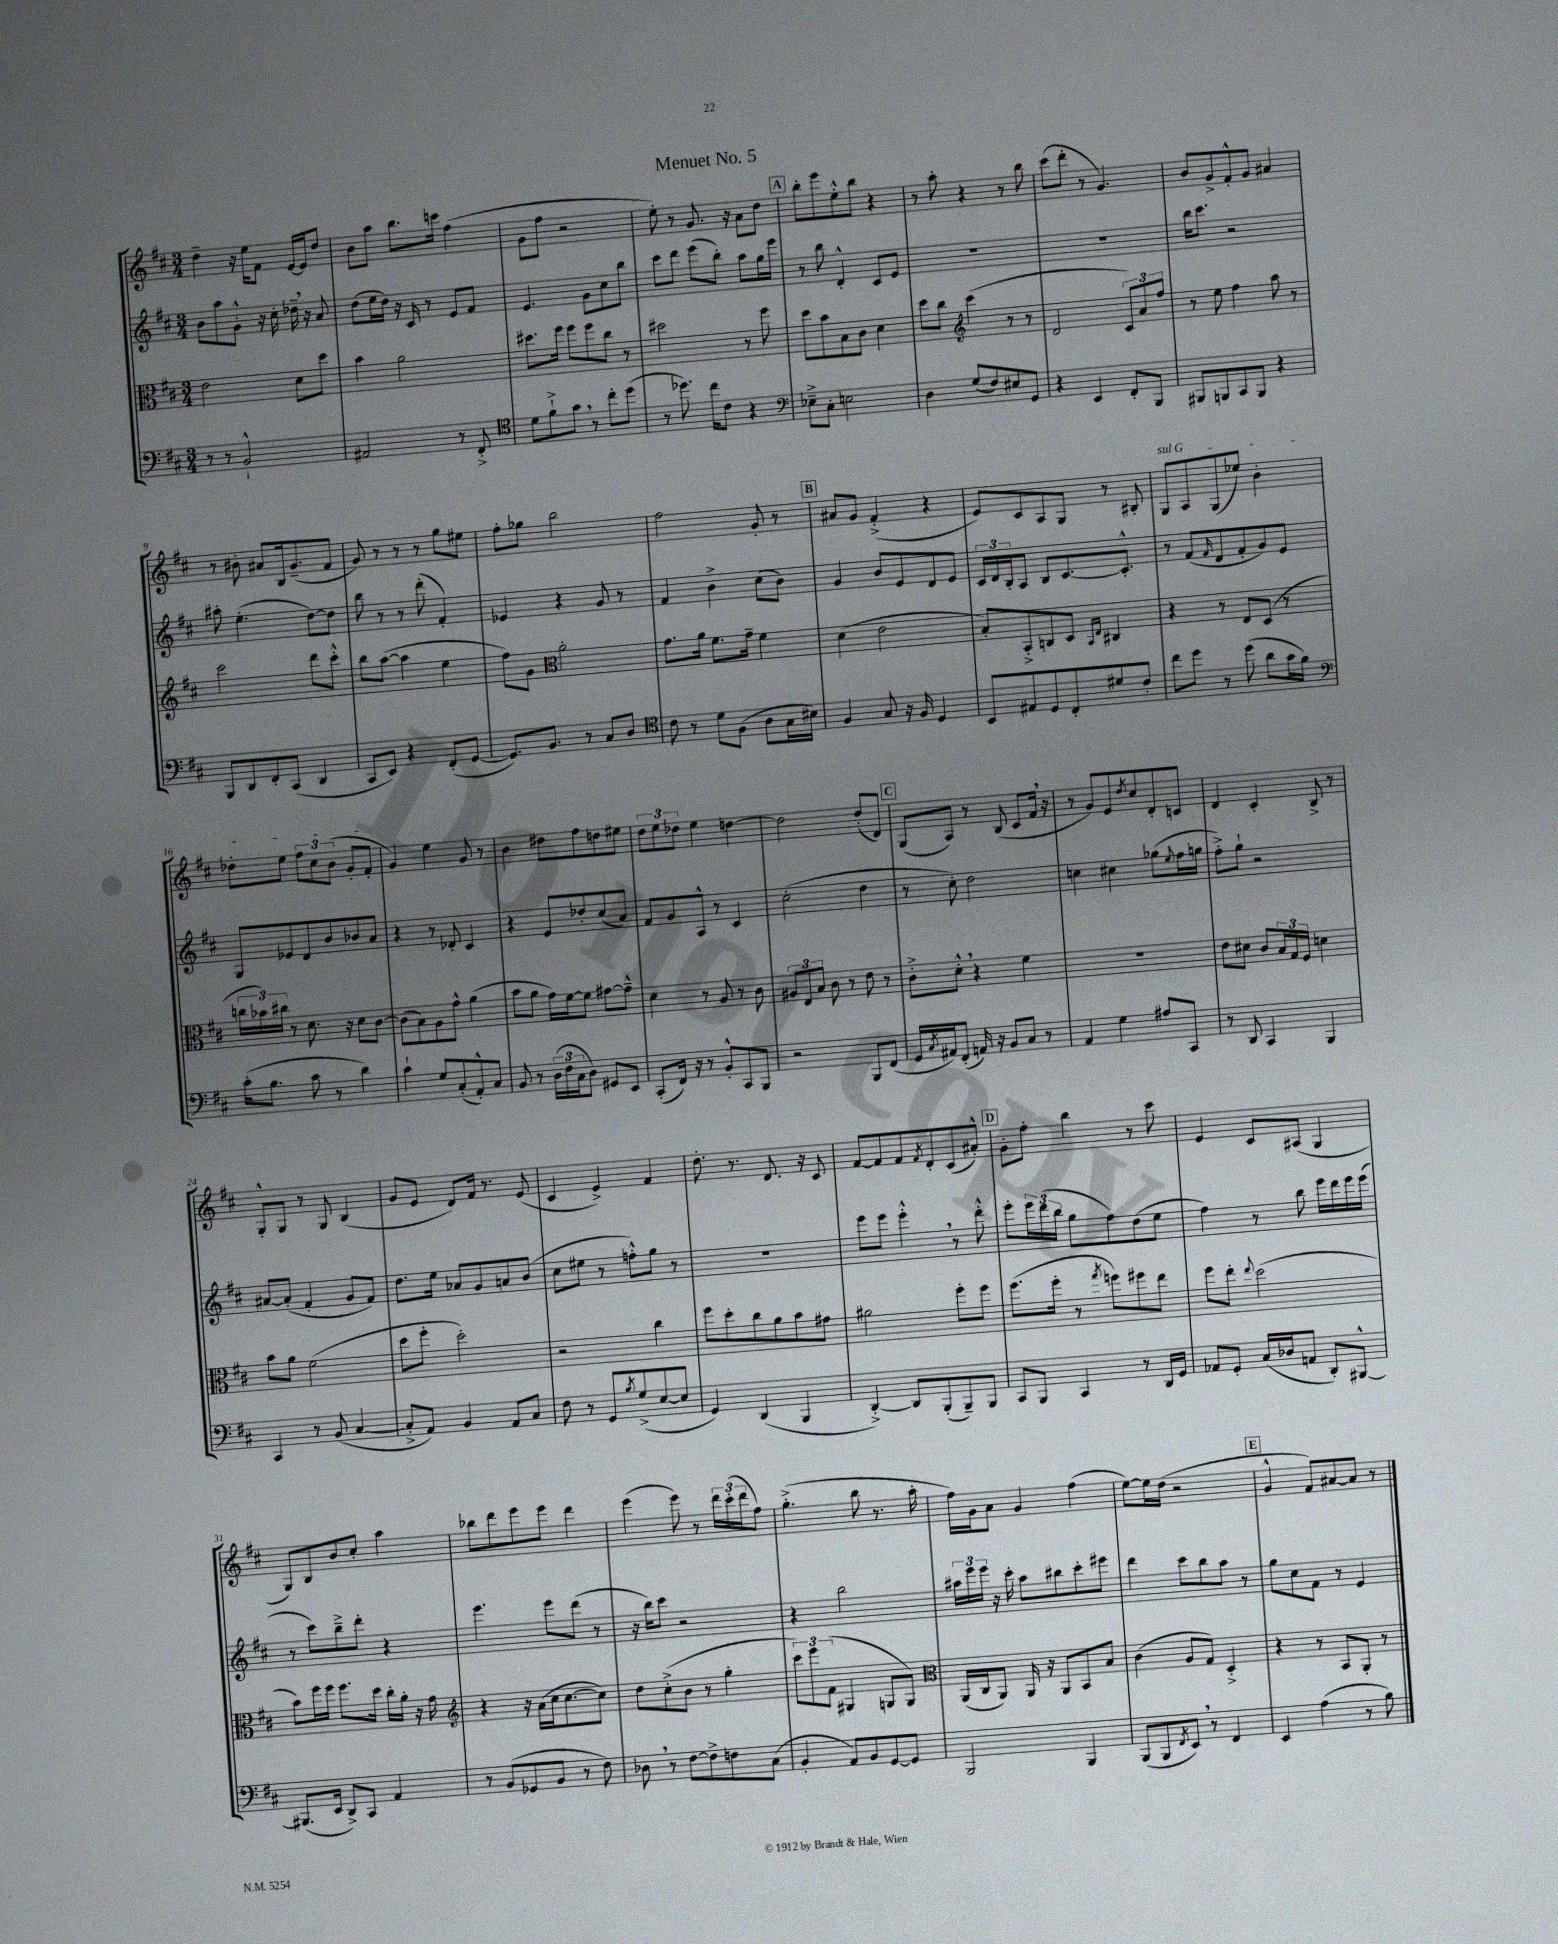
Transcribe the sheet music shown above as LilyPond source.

\header { title = "Menuet No. 5" }
<<
\new StaffGroup <<
\new Staff = "s0" {
    \clef treble \key d \major \numericTimeSignature \time 3/4
    d''4-- r16 e''16 fis'8 e'16~ e'16 d''8 |
    b'8 a''8 b''8. c'''16 fis''4( |
    g'8 fis''8 r2 |
    e''8-.) r8 g'8. r16 a'8 d''8 |
    \mark \markup { \box "A" } b''8-. e'''8 e''8-.-^ b''8 r4 |
    r8 a''8-. r4 r8 b''8 |
    cis'''8( d'''8-. r8 g'4.) |
    b'8 g'8-> fis'8-.-^ g'8 ais'4 |
    r8 bis'8-. ais'8 b16 g'8.--( fis'8 |
    g'8) r8 r8 r8 g''8 eis''8 |
    fis''8-. ges''8 b''2 |
    fis''2 g'8-. r8 |
    \mark \markup { \box "B" } ais'8 g'8 fis'4-.->( r4 |
    e'8) cis'8 a8 g8 r8 bis8-. |
    \once \override TextSpanner.bound-details.left.text = \markup { \italic "sul G" } g8\startTextSpan a8 g8( ees''8) b'4-. |
    des''8-. e''8 \tuplet 3/2 { fis''8 cis''8 b'8( } g'8-. fis'8-.\stopTextSpan |
    g'4) e''4 g'8 r8 |
    b'4 dis''8 fis''8 d''8 eis''8 |
    \tuplet 3/2 { d''8 e''8 des''8 } e''4 d''4~ |
    d''2 d''8-.( d'8) |
    \mark \markup { \box "C" } g8( a8) r8 b8( cis'8 fis'16 \breathe r16 |
    r8 g'8) e'8 \acciaccatura { d''8 } cis''8 d'8-. c'8 |
    d'4 cis'4-. b8-> r8 |
    g8-.-^ g8 r8 g8 b4( |
    g'8 e'8 d'8) fis'16 r8. e'8( |
    cis'4 e'4->) fis'4 |
    d''8.-. r8. d'8. r16 cis'8 |
    fis'8~ fis'8 fis'8 \acciaccatura { fis'8 } d'8-. cis'8( ais'8-.-^) |
    \mark \markup { \box "D" } g'8-. fis''8-. b''4 r8 cis'''8 |
    e'4 cis'8 ais8( g4 |
    g8) b8 b'8 cis''8-. a''4 |
    bes''8 d'''8 e'''8 e'''8 d'''4 |
    e'''4( e'''8) r8 \tuplet 3/2 { d'''16 cis'''16-.( d'''16 } fis''8) |
    g''4.-.->( b''8 r8. a''16-. |
    fis''16) g'16 a'8 g'4 fis''4( |
    e''8~) e''16 d''16( r2 |
    \mark \markup { \box "E" } g'4-^ fis'8) ais'8~ ais'8 r8 \bar "|." |
}
\new Staff = "s1" {
    \clef treble \key d \major \numericTimeSignature \time 3/4
    b'8 a''8 g'8-.-^ r16 cis''16-. des''16-- \breathe r16 a'8 |
    d''8( e''16 d''16) r16 cis'16 r8 e'8 fis'8 |
    e'4. g'8 cis''8 b''8 |
    cis'''8 d'''8 e'''8( b''8-.) a''8 g''16 e'''16 |
    \mark \markup { \box "A" } r8 b''8 d'4-.-^ cis'8 e'8 |
    R2. |
    R2. |
    b''16 cis'''8. r2 |
    ais''8-. e''4.-.( d''8~) d''8 |
    b''8 r8 r8 d'''8-.( fis'4-.) |
    ees'4 r4 g'8 r8 |
    fis'4 b'4-> cis''8( b'8) |
    \mark \markup { \box "B" } g'4 b'8 e'8 d'8 e'8 |
    \tuplet 3/2 { cis'16 d'16 b16-. } a8 b8 cis'8.~ cis'8.-.-^ |
    r8 fis'8( \grace { fis'16 } d'8 fis'8-. g'8) e'8 |
    g8 ees'8 d'8 b'8 bes'8 a'8 |
    r4 r8 des'8-. cis'4 |
    r4 e'8 des''8-. cis''8( a'8) |
    fis'8 g'8 a8-^ r8 cis'4 |
    cis''2-.( d''4 |
    \mark \markup { \box "C" } r8 cis''8-.) d''2 |
    c''4 cis''4 ges''8( \appoggiatura { e''8 } fis''16 g''16 |
    fis''8-.->) g''8-! r2 |
    ais'8~ ais'8-.( fis'4-. g'8 fis'8) |
    d''8. e''16 aes'8 g'8 a'8 b'8( |
    cis''8 eis''8 r8 f''8-.-^) g''8 r8 |
    R2. |
    e'''8 e'''8 e'''4-.-^ \breathe r8 d'''8-.-^ |
    \mark \markup { \box "D" } e'''8-. \tuplet 3/2 { e'''16 d'''16( b''16 } g''8 fis''8) d''8( e''8 |
    fis''4) r8 b''8 e'''16 d'''16 e'''16 e'''16( |
    r8 cis'''8) b''8---> d'''8-. r4 |
    e'''4. e'''8 d'''8( r8 |
    r16 b''16) cis'''8 r2 |
    r4 b''2 |
    \tuplet 3/2 { ais''16 e'''16 e'''16 } r16 cis'''16-. ais''8 bis''8 cis'''8-. eis'''8 |
    d'''4 cis'''8 b''8 a''8 r8 |
    \mark \markup { \box "E" } g''8 cis''8 fis'8 r8 e'4 \bar "|." |
}
\new Staff = "s2" {
    \clef alto \key d \major \numericTimeSignature \time 3/4
    e'2 d'8 d''8 |
    b'4 a'2 |
    dis''8. fis''16 fis''8 fis''8 cis''8 r8 |
    dis''2 r8 fis''8 |
    \mark \markup { \box "A" } d''8 b'8 b8 cis'8 d'4 |
    d''8 cis''8 \clef treble cis'''4( r8 r8 |
    d'2 \tuplet 3/2 { cis'8) a'8 fis''8 } |
    r8 e''8 fis''4 a''8 r8 |
    cis'''2 d'''8 cis'''8-.-^ |
    b''8 a''8~( a''4 e''4 |
    fis''8) g'8 \clef alto a'2-. |
    g'8. a'16 fis'8. g'16-- fis'4 |
    \mark \markup { \box "B" } d'4( e'2 |
    b8-.) b,8-.-> c8 d8 \grace { b,16 e16 } cis4 |
    r4 r8 e8 d8( r8 |
    \tuplet 3/2 { c''16 bes'16) cis''16 } r8 d'8. r16 d'8 cis'8~ |
    cis'8( b8) a8 g'8-^ a'4( |
    b'8 a'8 g'16) fis'16~ fis'8 gis'8~ gis'8---^ |
    d'4 r8 a8 r8 cis'8 |
    \tuplet 3/2 { ais8 e8 b8 } cis'8 r8 e'8 r8 |
    \mark \markup { \box "C" } cis'8-.-> d'8-.-^ \breathe r4 fis'4 |
    R2. |
    e'8 dis'8 cis'8 \tuplet 3/2 { b16 g16 fis16 } d'4 |
    b'8 a'8 fis'2( |
    d''8 fis''8-. d''2-.) |
    r2 cis''4 |
    fis''8 d''8-. cis''8 a'8 b'8 gis'8 |
    ais'2 fis''8-. fis''8 |
    \mark \markup { \box "D" } fis''8.( fis''16-. r8 \acciaccatura { g''8 } f''8) fis''8 e''8 |
    fis''8 e''8-. \appoggiatura { e''8 } d''2( |
    b'8) fis''16 fis''16 fis''8. d''16 cis''16-. a'16-. r16 g'16 |
    \clef treble r4 r16 a'16( cis''16 cis''8.~ cis''8) |
    d''8 cis''8-.->( b'8 r8 g''4-. |
    \tuplet 3/2 { cis'''8) e'''8 fis'8( } gis4 g8 g8) |
    \clef alto a,16( cis16 a,8) a,16 r16 a,8 b,8 b8 |
    cis'4( a8 g8) d4-.-> |
    \mark \markup { \box "E" } r4 r8 b,8 a,8-. r8 \bar "|." |
}
\new Staff = "s3" {
    \clef bass \key d \major \numericTimeSignature \time 3/4
    r8 r8 b,2-!-^ |
    ais,2 r8 fis,8-.-> |
    \clef tenor d'8 fis'8-!-> g'8 \breathe r8 cis''8-. d''8( |
    r8 des''8.) cis''16 cis'8 r4 |
    \mark \markup { \box "A" } \clef bass ees8---> cis8-. e2 |
    d4 g8( fis8) eis8 g,8 |
    r4 e,4 fis,8-. b,,8 |
    bis,,8 b,,8 cis,8 b,,8 r4 |
    b,,8 d,8 fis,8-. cis,8( d,4 |
    cis,8 e,8) r4 fis,8-.( g,8~ |
    g,8.) b,8. r8 cis8 d8 |
    \clef tenor cis'8 r8 d'8 fis8( a8 g16 bis16) |
    \mark \markup { \box "B" } fis4 g8 r16 fis16 d4 |
    b,8 eis8 d8 cis8-. dis'8 cis'8-. |
    cis''8 d''8 r8 d''8( a'8 g'16 fis'16) |
    \clef bass cis'16-.( b8. cis'8 r8 d'4) |
    cis'4-! g8 cis8-.( a,8-.-^) cis8 |
    b,8 r8 \tuplet 3/2 { d16( fis16 cis16 } d8) gis,8 e,8 |
    cis,8-.( fis,16) r16 r8 b,8-.-^ cis,8 b,,8 |
    r2 b,,8 fis,8( |
    \mark \markup { \box "C" } g,16 \acciaccatura { cis8 } ais,16) fis,8-.( a,16) r16 b,8 cis8 r8 |
    a,4 g4 ais8 cis,8 |
    r8 d,8 cis,4 b,,4 |
    cis,4 r8 b,8( cis4~ |
    cis8-.-> a,8) b,4 a,8 cis8 |
    fis8 r8 g,8 \acciaccatura { b8 } g8->( e8~ e8 |
    g,4) d,4( b,,4 |
    d,4~-.->) d,8 b,,8-.( b,,8--) b,,8 |
    \mark \markup { \box "D" } cis,8 b,,8 cis,4 r8 d,16 g,16 |
    aes,8 g,8-. cis16( des16 a,8 d,8-.) bis,,8~-^ |
    bis,,8.( e,16 d,8->) cis,8 a,4 |
    r8 b,8( ges,8 b,8 r8 fis8) |
    des8 \breathe r8 fis8~ fis8-> f8 cis8( |
    b,4-. a,8) b,8 g,8~ g,8 |
    b,,2 b,,4 |
    b,,8( b,,8 \acciaccatura { fis,8 } e,8) \breathe r8 fis,4 |
    \mark \markup { \box "E" } e,4 a4( r8 b8) \bar "|." |
}
>>
>>
